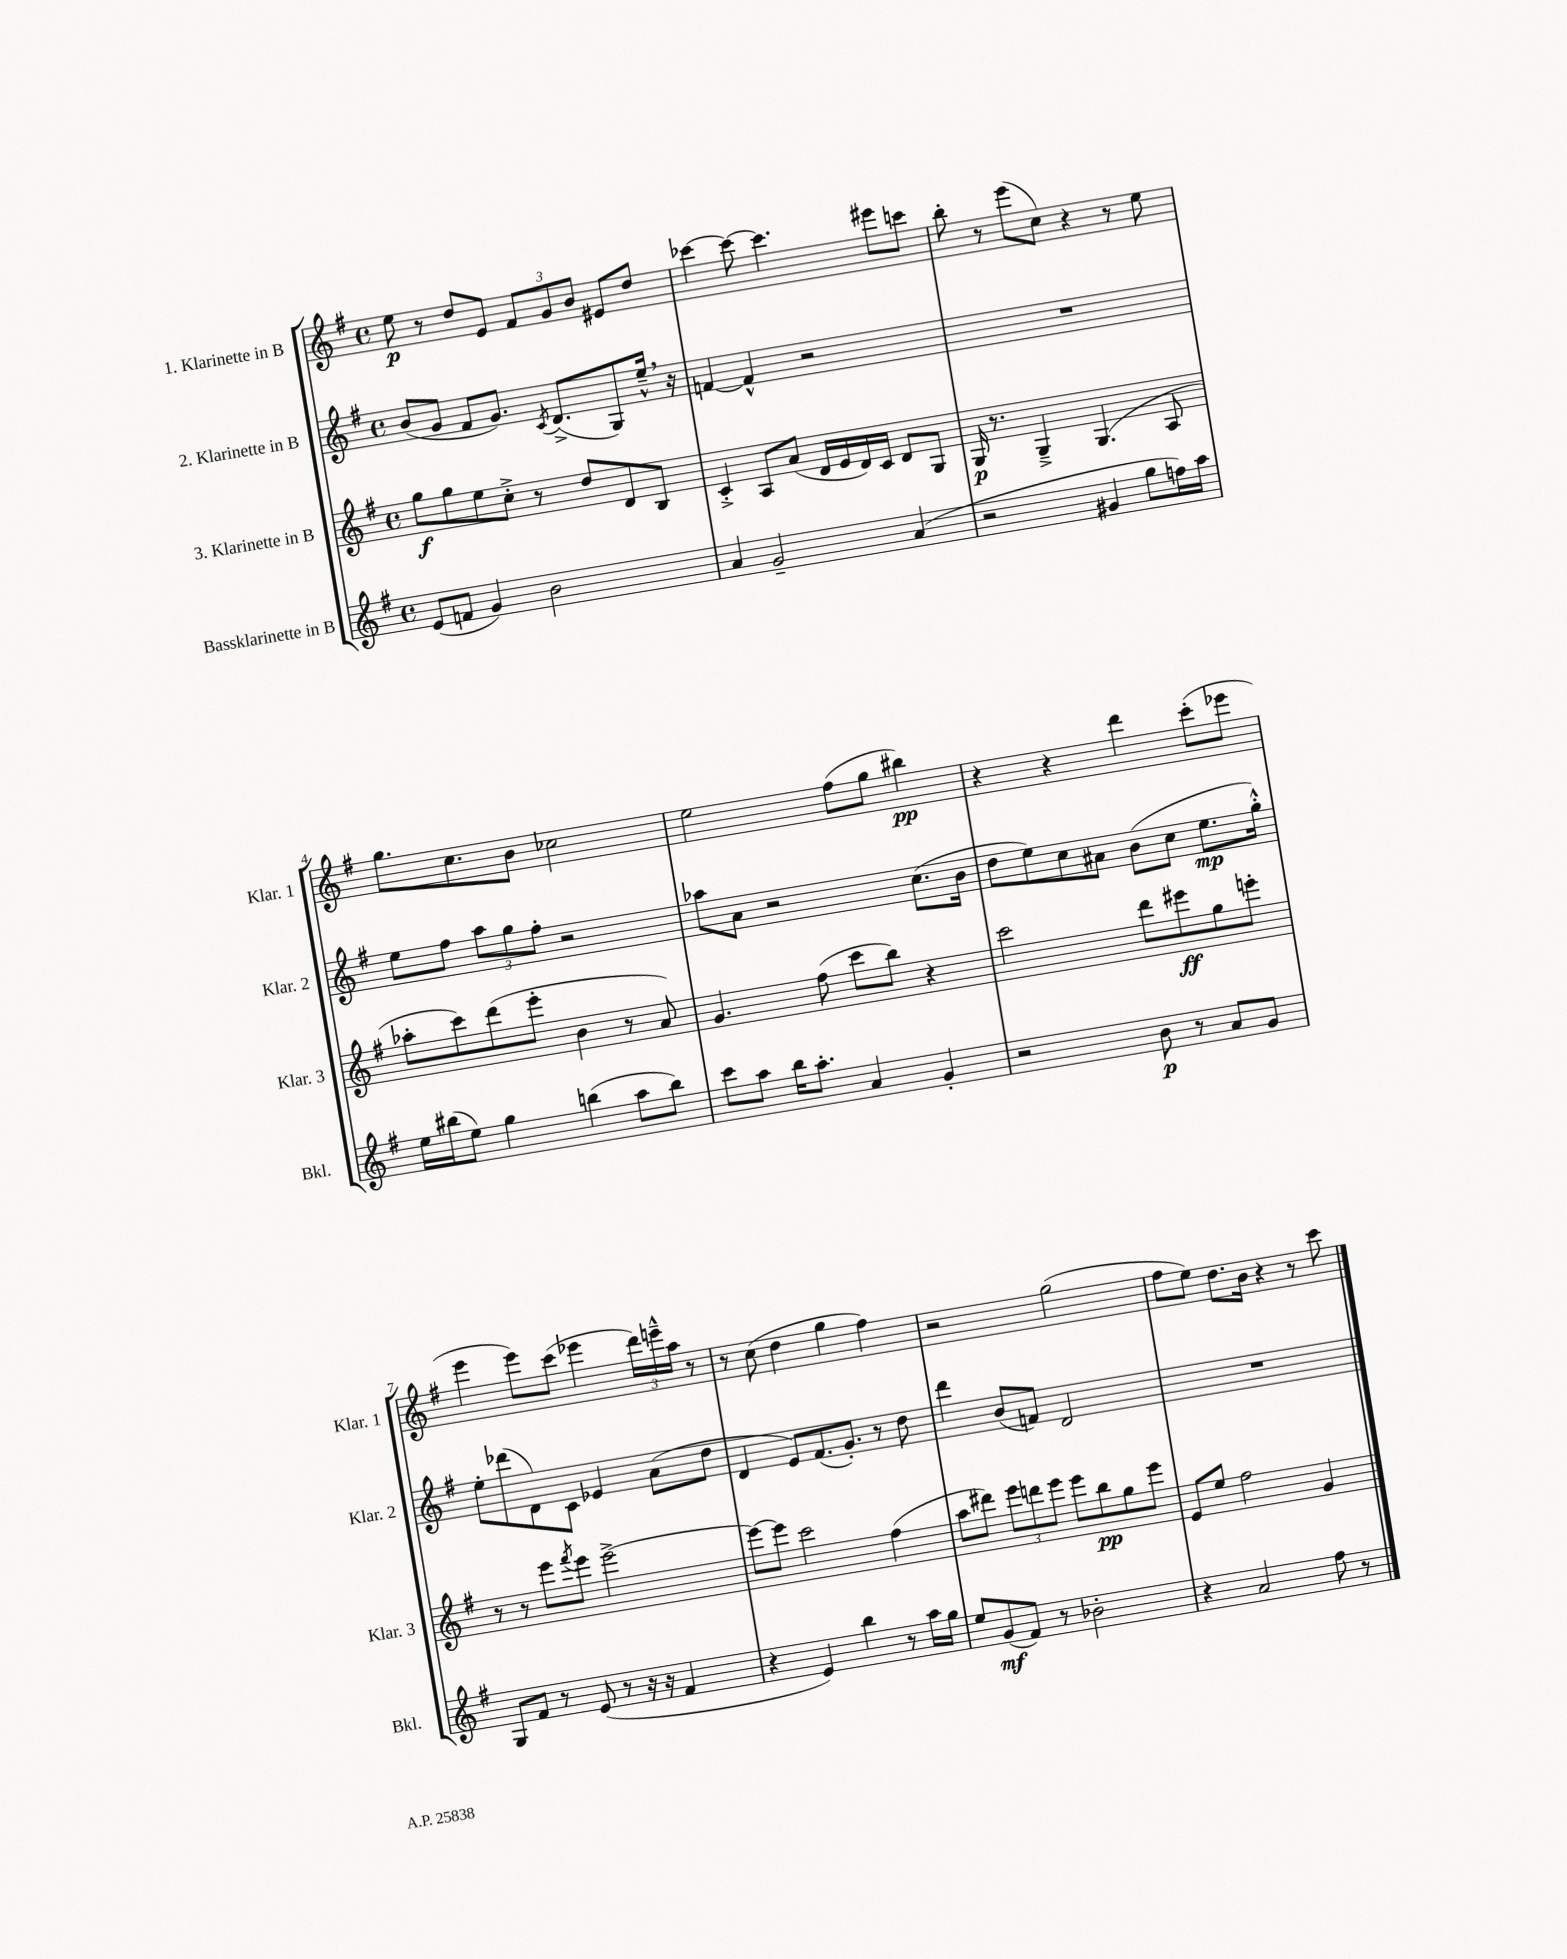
<<
\new StaffGroup <<
\new Staff = "s0" \with { instrumentName = "1. Klarinette in B" shortInstrumentName = "Klar. 1" } {
    \clef treble \key g \major \defaultTimeSignature \time 4/4
    e''8\p r8 d''8 e'8 \tuplet 3/2 { fis'8 g'8 b'8 } eis'8 d''8 |
    ces'''4~ ces'''8~ ces'''4. eis'''8 c'''8 |
    b''8-. r8 e'''8( c''8) r4 r8 e''8 |
    g''8. c''8. b'8 ces''2 |
    e''2 fis''8( g''8 bis''4\pp) |
    r4 r4 d'''4 c'''8-.( ees'''8 |
    e'''4 e'''8) c'''8( ees'''4 \tuplet 3/2 { d'''16) e'''16---^ a''16 } r8 |
    r8 c''8( d''4 g''4 fis''4) |
    r2 g''2( |
    fis''8 e''8) d''8. b'16 r4 r8 c'''8 \bar "|." |
}
\new Staff = "s1" \with { instrumentName = "2. Klarinette in B" shortInstrumentName = "Klar. 2" } {
    \clef treble \key g \major \defaultTimeSignature \time 4/4
    b'8( g'8 fis'8 g'8.) \acciaccatura { c'8 } d'8.->( g8) e''16---^ \breathe r16 |
    f'4~ f'4-^ r2 |
    R1 |
    e''8 fis''8 \tuplet 3/2 { a''8 g''8 fis''8-. } r2 |
    aes''8 a'8 r2 c''8.( b'16 |
    d''8 e''8) c''8 ais'8 b'8( c''8 e''8.\mp g''16-.-^) |
    e''8-. des'''8( d'8) c'8 ees'4 a'8( d''8 |
    d'4 e'8) fis'8.( g'8.-.) r8 d''8 |
    d'''4 b'8( f'8) d'2 |
    R1 \bar "|." |
}
\new Staff = "s2" \with { instrumentName = "3. Klarinette in B" shortInstrumentName = "Klar. 3" } {
    \clef treble \key g \major \defaultTimeSignature \time 4/4
    g''8\f g''8 e''8 c''8-.-> r8 d''8 d'8 b8 |
    c'4-.-> a8 a'8( d'16 e'16 d'16) c'16 d'8 g8 |
    g16\p r8. g4---> g4.( a8 |
    aes''8-. c'''8) d'''8( e'''8-. b'4 r8 a'8) |
    g'4. fis''8( c'''8 b''8) r4 |
    c'''2 d'''8 eis'''8\ff g''8 e'''8-. |
    r8 r8 e'''8 \acciaccatura { fis'''8 } e'''8 e'''2~-> |
    e'''8~ e'''8 c'''2 fis''4( |
    a''8 dis'''8) \tuplet 3/2 { e'''8 d'''8 e'''8 } e'''8 b''8\pp g''8 e'''8 |
    e'8 e''8 fis''2 g'4 \bar "|." |
}
\new Staff = "s3" \with { instrumentName = "Bassklarinette in B" shortInstrumentName = "Bkl." } {
    \clef treble \key g \major \defaultTimeSignature \time 4/4
    e'8( f'8 g'4) b'2 |
    a'4 g'2-- a'4( |
    r2 gis'4 g''8 f''16) a''16 |
    e''16 bis''16( e''8) g''4 b''4( a''8 b''8) |
    c'''8 a''8 b''16 a''8.-. a'4 g'4-. |
    r2 b'8\p r8 a'8 g'8 |
    g8 fis'8 r8 e'8( r8 r16 r16 fis'4 |
    r4 e'4) b''4 r8 a''16 g''16 |
    e''8 g'8\mf( fis'8) r8 bes'2-. |
    r4 a'2 fis''8 r8 \bar "|." |
}
>>
>>
